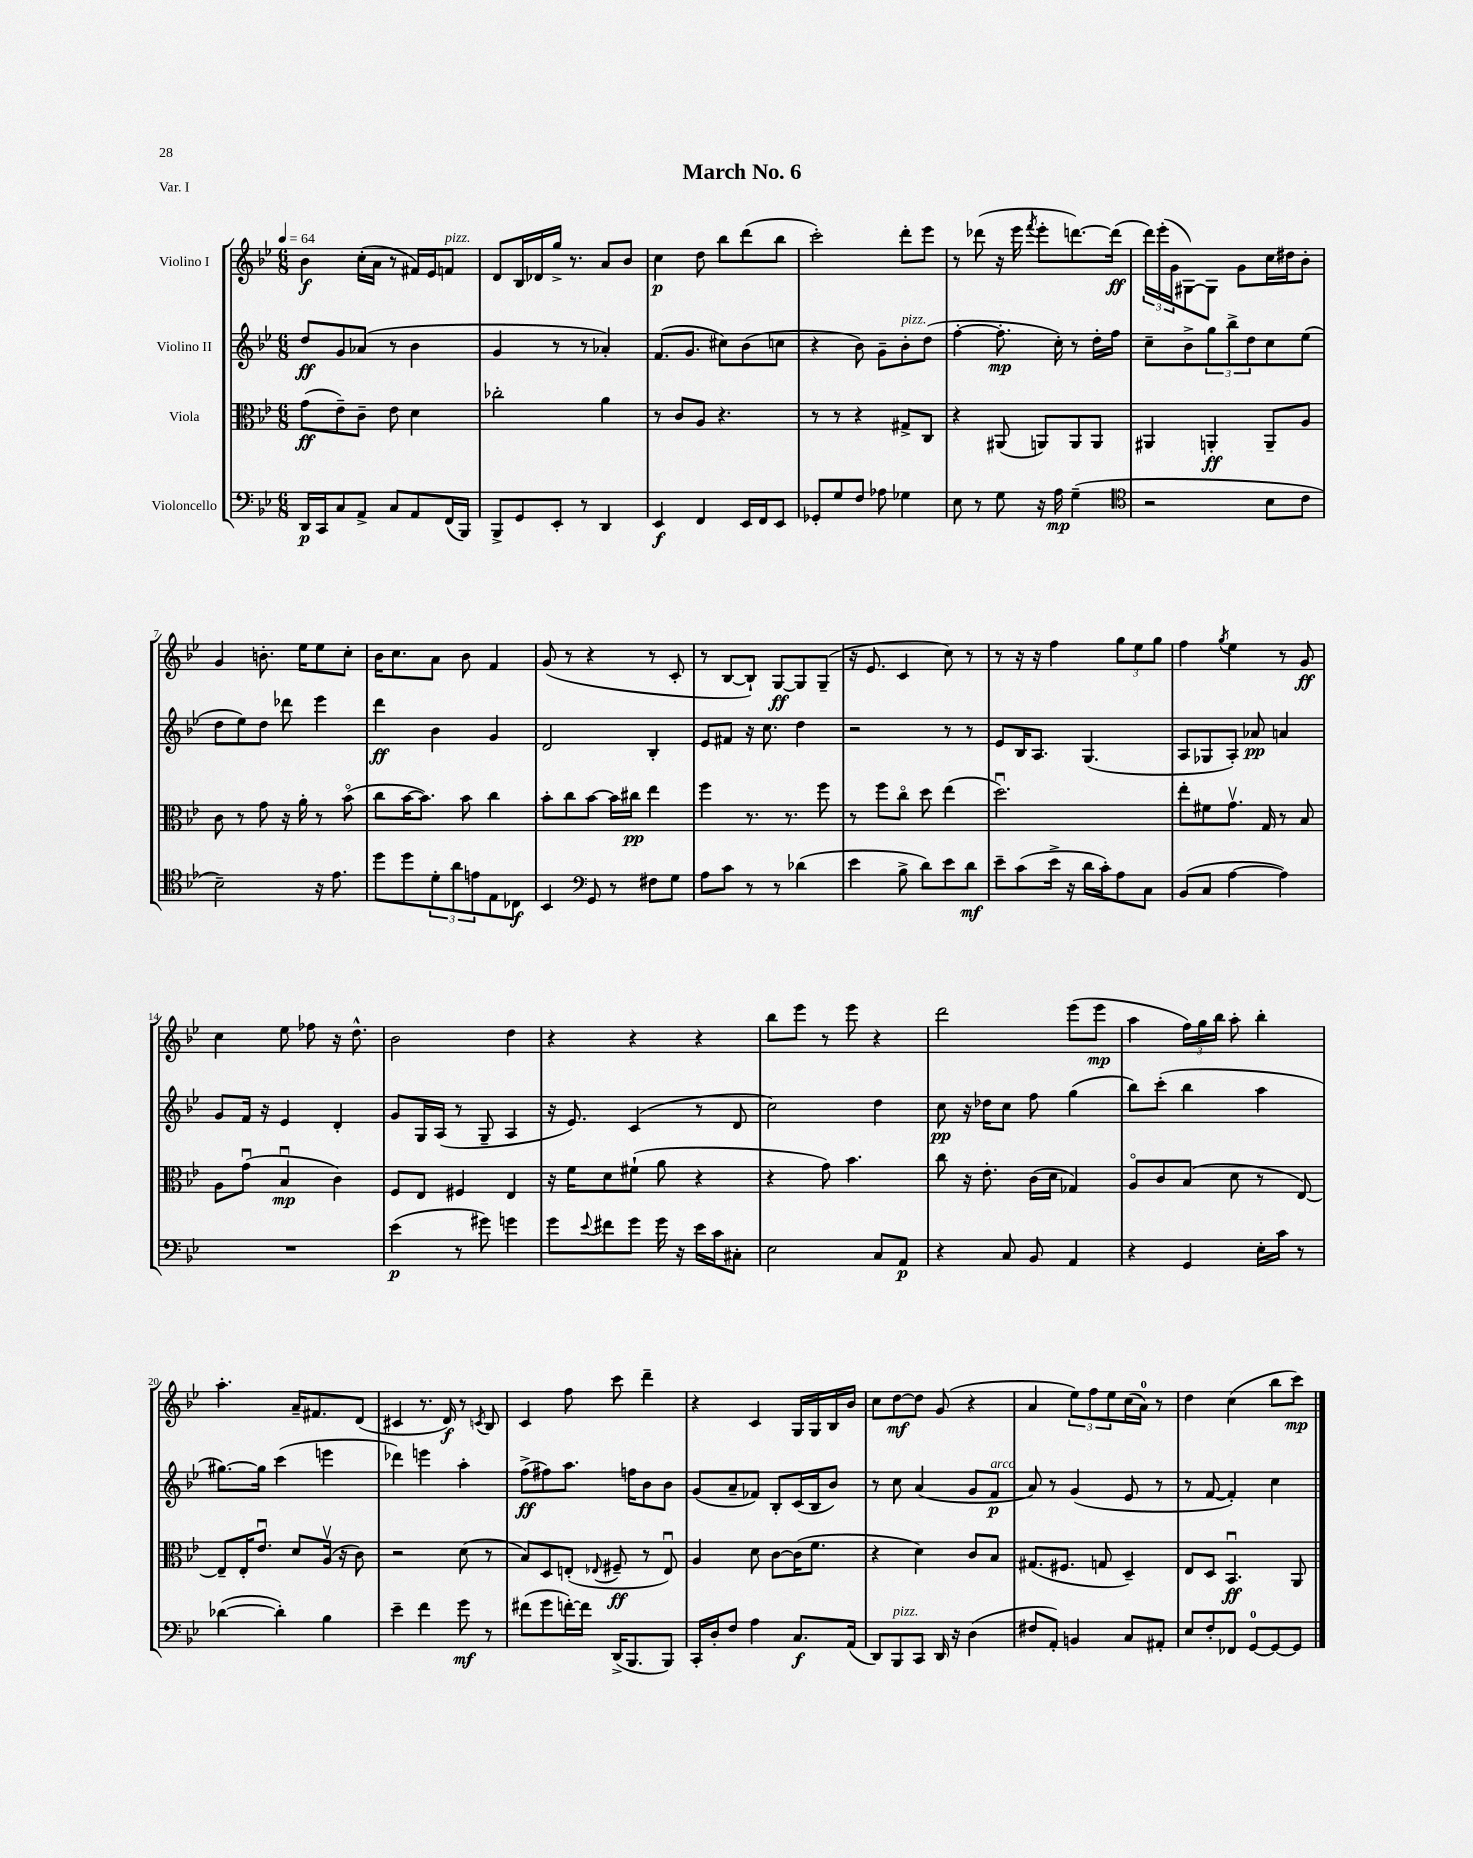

**kern	**kern	**kern	**kern
*staff4	*staff3	*staff2	*staff1
*clefF4	*clefC3	*clefG2	*clefG2
*k[b-e-]	*k[b-e-]	*k[b-e-]	*k[b-e-]
*M6/8	*M6/8	*M6/8	*M6/8
*MM64	*MM64	*MM64	*MM64
16DD	(8g	8dd	4b-
16CC	.	.	.
8C	8e-~)	8g	.
8AA^	8c~	(8a-	(16cc'
.	.	.	16a
8C	8e-	8r	8r
8AA	4d	4b-	16f#)
.	.	.	16e-
(16FF	.	.	8f
16BBB-)	.	.	.
=	=	=	=
8BBB-^	2cc-'	4g	8d
8GG	.	.	16B-
.	.	.	16d-
8EE-'	.	8r	16gg^
.	.	.	8.r
8r	.	8r	.
4DD	4a	4a-')	8a
.	.	.	8b-
=	=	=	=
4EE-	8r	(8.f	4cc
.	8c	.	.
.	.	8.g	.
4FF	8A	.	8dd
.	4.r	8cc#)	8bb-
16EE-	.	(8b-	(8ddd
16FF	.	.	.
8EE-	.	8cc	8bb-
=	=	=	=
8GG-'	8r	4r	2ccc')
8G	8r	.	.
8F	4r	8b-)	.
8A-	.	8g~	.
4G-	8G#^	8b-'	8ddd'
.	8C	(8dd	8eee-
=	=	=	=
8E-	4r	[4ff'	8r
8r	.	.	(8ddd-
8G	(8AA#	8.ff']	16r
.	.	.	16eee-
.	.	.	8qfff
16r	8AA)	.	8eee-'
16A	.	16cc')	.
(4G~	8AA	8r	[8.ddd)
.	8AA	16dd'	.
.	.	16ff	(16ddd]
=	=	=	=
*clefC4	*	*	*
2r	4AA#	8cc~	24ddd)
.	.	.	(24eee-'
.	.	.	24g
.	.	8b-^	[8G#)
.	4AA'	12gg	8G#]
.	.	12bb-^	.
.	.	.	8g
.	.	12dd	.
8B-	8AA~	8cc	16cc
.	.	.	16dd#
8c	8A	(8ee-	8b-'
=	=	=	=
2B-~)	8c	8dd	4g
.	8r	8ee-)	.
.	8g	8dd	8.b'
.	16r	8ddd-	.
.	16a'	.	16ee-
16r	8r	4eee-	8ee-
8.e-	.	.	.
.	(8b-o	.	8cc'
=	=	=	=
8dd	8cc	4ddd	16b-
.	.	.	8.cc
8dd	[16b-	.	.
.	8.b-])	.	.
12d'	.	4b-	8a
12a	.	.	.
.	8b-	.	8b-
12e	.	.	.
8E-	4cc	4g	4f
8C-	.	.	.
=	=	=	=
4BB-	8b-'	2d	(8g
.	8cc	.	8r
*clefF4	*	*	*
8GG	[8b-	.	4r
8r	16b-]	.	.
.	16cc#	.	.
8F#	4ee-	4B-'	8r
8G	.	.	8c'
=	=	=	=
8A	4ff	8e-	8r
8c	.	8f#	[8B-
8r	8.r	16r	8B-`])
.	.	8.cc	.
8r	.	.	[8G
.	8.r	.	.
(4d-	.	4dd	8G]
.	8ff	.	(8G~
=	=	=	=
4e-	8r	2r	16r
.	.	.	8.e-
.	8ff	.	.
8B-^	8cco	.	4c
8d)	8dd	.	.
8e-	(4ee-	8r	8cc)
8d	.	8r	8r
=	=	=	=
8e-~	2.ddu)	8e-	8r
(8c	.	16B-	16r
.	.	8.A	16r
16e-^	.	.	4ff
16r	.	.	.
16d	.	(4.G	.
16c')	.	.	.
8A	.	.	12gg
.	.	.	12ee-
8C	.	.	.
.	.	.	12gg
=	=	=	=
(8BB-	8ee-'	8A	4ff
8C	8f#	8G-	.
.	.	.	8qgg
[4A	8.gv	8A')	4ee-
.	.	8a-	.
.	16G	.	.
4A])	8r	4a	8r
.	8B-	.	8g
=	=	=	=
2.r	8A	8g	4cc
.	(8gu	16f	.
.	.	16r	.
.	4B-u	4e-	8ee-
.	.	.	8ff-
.	4c)	4d'	16r
.	.	.	8.dd^^
=	=	=	=
(4e-	8F	8g	2b-
.	8E-	16G	.
.	.	(16A	.
8r	4F#	8r	.
8g#)	.	8G~	.
4g	4E-	4A	4dd
=	=	=	=
8g	16r	16r	4r
.	16f	8.e-)	.
8qqe-	.	.	.
8f#	8d	.	.
8g	(8f#`	(4c	4r
16g	8a	.	.
16r	.	.	.
16e-	4r	8r	4r
16c	.	.	.
8C#'	.	8d	.
=	=	=	=
2E-	4r	2cc)	8bb-
.	.	.	8eee-
.	8g)	.	8r
.	4.b-	.	8eee-
8C	.	4dd	4r
8AA	.	.	.
=	=	=	=
4r	8cc	8cc	2ddd
.	16r	16r	.
.	8.e-'	16dd-	.
8C	.	8cc	.
8BB-	(16c	8ff	.
.	16d	.	.
4AA	4G-)	(4gg	(8eee-
.	.	.	8eee-
=	=	=	=
4r	8Ao	8bb-)	4aa
.	8c	(8ccc'	.
4GG	(8B-	4bb-	24ff)
.	.	.	24gg
.	.	.	24bb-
.	8d	.	8aa'
16E-'	8r	4aa	4bb-'
16c	.	.	.
8r	[8E-)	.	.
=	=	=	=
([4d-	8E-~]	[8.gg#)	4.aa'
.	16E-'	.	.
.	8.e-u	16gg#]	.
4d-'])	.	(4ccc	.
.	8d	.	16a~
.	.	.	8.f#
4B-	(16Av	4eee	.
.	16r	.	.
.	8c)	.	(8d
=	=	=	=
4e-~	2r	4ddd-)	4c#
4f	.	4eee	8.r
.	.	.	16d)
8g	(8d	4aa'	8r
.	.	.	8qc
8r	8r	.	8B-
=	=	=	=
(8f#	8B-)	(8ff^	4c
8g	8D	8ff#)	.
[16f')	(8E'	8.aa	8ff
16f]	.	.	.
.	8qqE-	.	.
(16DD^	8F#~	.	8ccc
8.BBB-	.	16ff	.
.	8r	8b-	4ddd~
8BBB-)	8E-u)	8b-	.
=	=	=	=
16CC'	4A	(8g	4r
16D'	.	.	.
8F	.	8a~	.
4A	8d	8f-)	4c
.	[8c	8B-'	.
8.C	(16c]	(16c	16G
.	8.f	16B-	16G
.	.	8b-)	16B-
(16AA	.	.	16b-
=	=	=	=
8DD)	4r	8r	8cc
8BBB-	.	8cc	[8dd
8CC	4d)	(4a	8dd]
16DD	.	.	(8g
16r	.	.	.
(4D	8c	8g	4r
.	8B-	8f	.
=	=	=	=
8F#	(8.G#	8a)	4a
8AA')	.	8r	.
.	8.F#	.	.
4BB	.	(4g	12ee-)
.	.	.	12ff
.	8G	.	.
.	.	.	12ee-
8C	4D~)	8e-	(16cc
.	.	.	16a)
8AA#'	.	8r	8r
=	=	=	=
8E-	8E-	8r	4dd
8F'	8D	[8f	.
8FF-	4.BB-u	4f'])	(4cc
[8GG	.	.	.
8GG_	.	4cc	8bb-
8GG]	8AA	.	8ccc)
==	==	==	==
*-	*-	*-	*-
